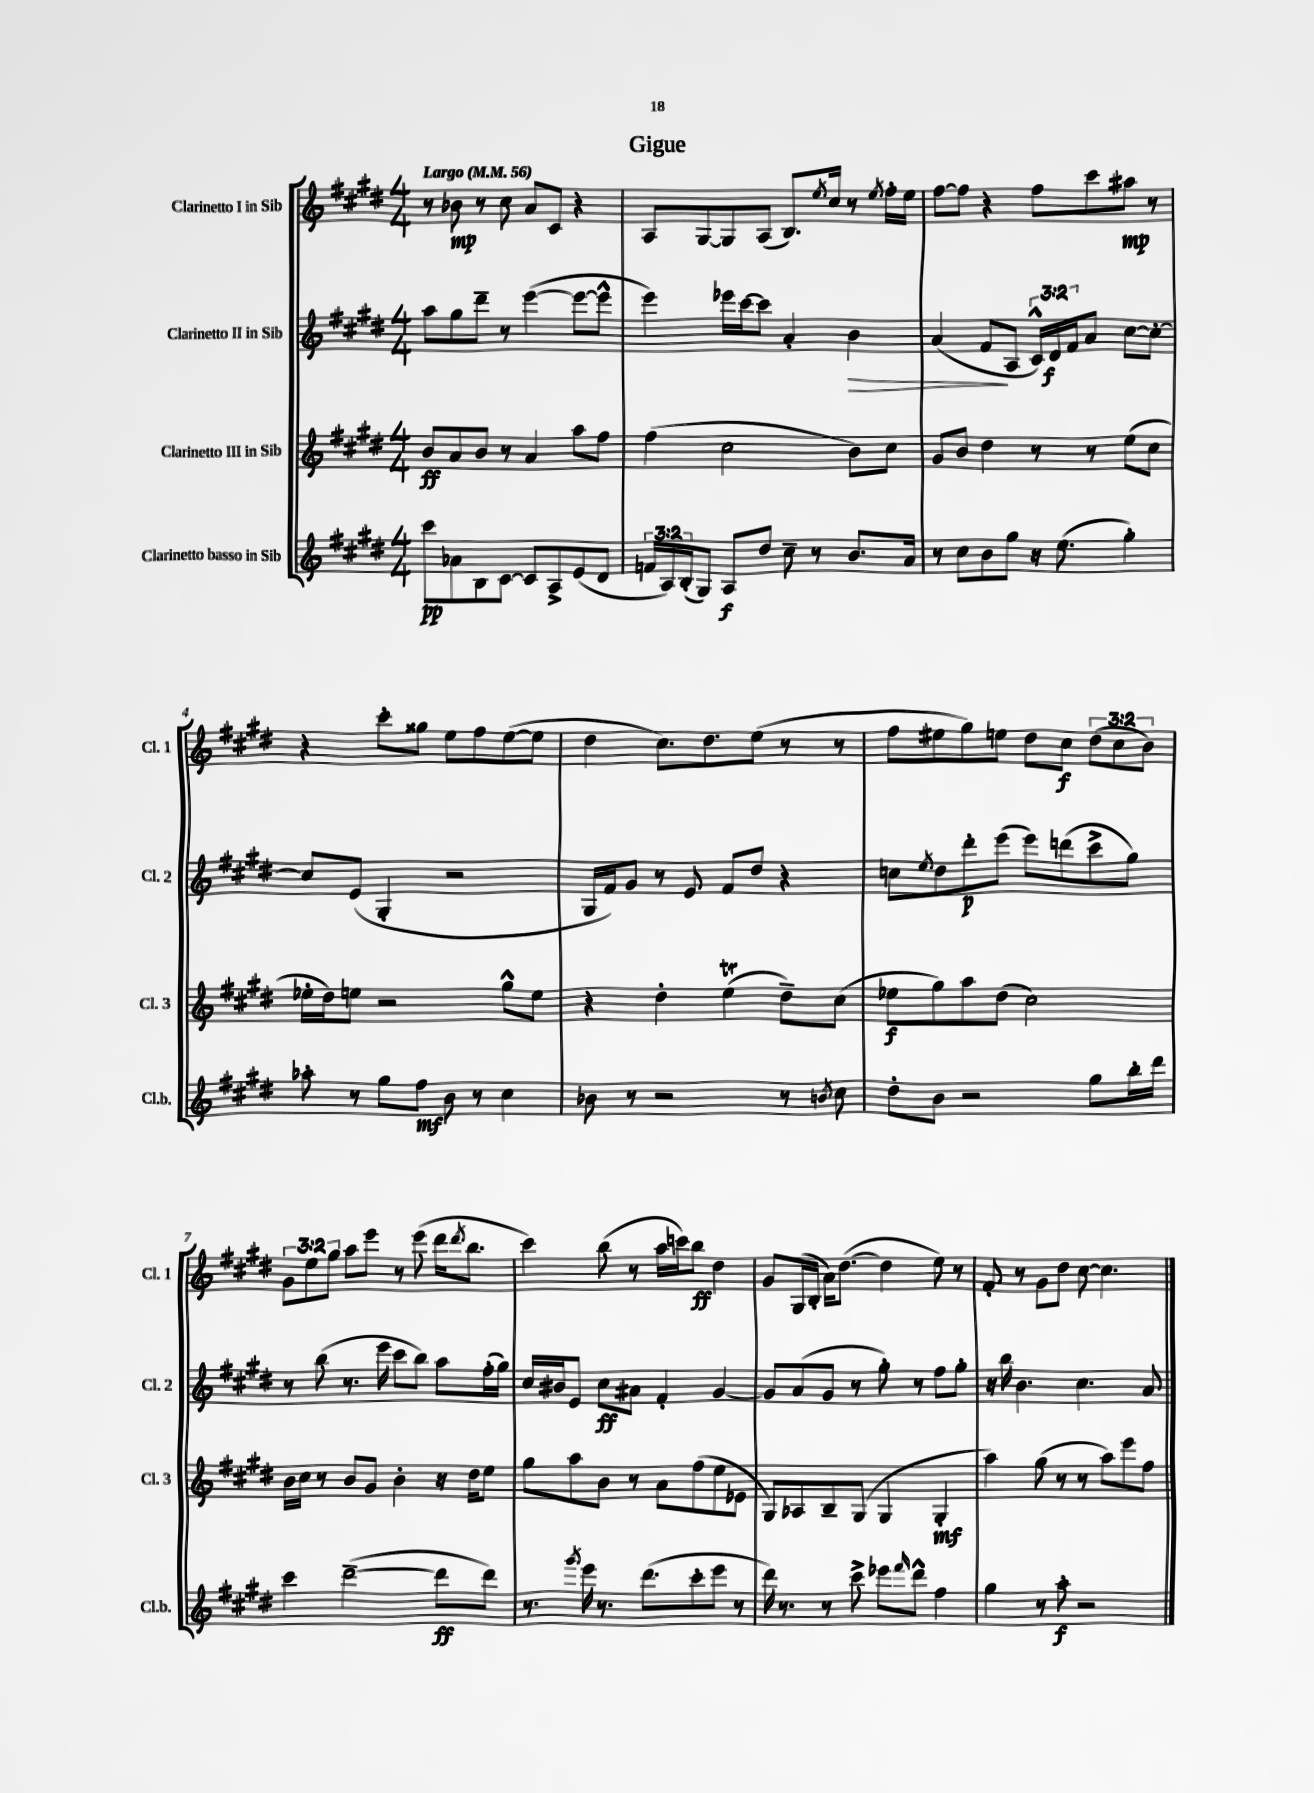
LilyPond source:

\header { title = "Gigue" }
<<
\new StaffGroup <<
\new Staff = "s0" \with { instrumentName = "Clarinetto I in Sib" shortInstrumentName = "Cl. 1" } {
    \clef treble \key e \major \numericTimeSignature \time 4/4 \override Staff.TupletNumber.text = #tuplet-number::calc-fraction-text \tempo "Largo" 4 = 56
    r8 bes'8\mp r8 cis''8 a'8 cis'8 r4 |
    a8 gis8~ gis8 a8( b8.) \acciaccatura { e''8 } cis''16 r8 \acciaccatura { e''8 } fis''16-. e''16 |
    fis''8~ fis''8 r4 fis''8 cis'''8 ais''8\mp r8 |
    r4 cis'''8-. gisis''8 e''8 fis''8 e''8~( e''8 |
    dis''4 cis''8.) dis''8. e''8( r8 r8 |
    fis''8 eis''8 gis''8) e''8 dis''8 cis''8\f \tuplet 3/2 { dis''8( cis''8 b'8) } |
    \tuplet 3/2 { gis'8 e''8 gis''8 } a''8 e'''8 r8 e'''8( dis'''16 \acciaccatura { dis'''8 } b''8. |
    cis'''4) b''8( r8 a''16 c'''16) b''8\ff dis''4 |
    gis'8 gis16( b16-. a'16) dis''8.~( dis''4 e''8) r8 |
    fis'8-. r8 gis'8 dis''8 cis''8~ cis''4. \bar "|." |
}
\new Staff = "s1" \with { instrumentName = "Clarinetto II in Sib" shortInstrumentName = "Cl. 2" } {
    \clef treble \key e \major \numericTimeSignature \time 4/4 \override Staff.TupletNumber.text = #tuplet-number::calc-fraction-text
    a''8 gis''8 dis'''8-- r8 e'''4~( e'''8~ e'''8-^ |
    e'''4) ees'''16 cis'''16~ cis'''8 a'4-. b'4\> |
    a'4( fis'8\! a8 \tuplet 3/2 { cis'16-^) dis'16\f fis'16 } a'8 cis''8~ cis''8~-. |
    cis''8 e'8( gis4-. r2 |
    gis16 fis'16) gis'8 r8 e'8 fis'8 dis''8 r4 |
    c''8 \acciaccatura { e''8 } dis''8 dis'''8-.\p e'''8( e'''8) d'''8( cis'''8-> gis''8) |
    r8 b''8( r8. e'''16 cis'''8 b''8) a''8 fis''16-.( gis''16) |
    cis''16 bis'16 e'8 cis''8\ff ais'8 fis'4-. gis'4~ |
    gis'8 a'8( gis'8 r8 gis''8-.) r8 fis''8 gis''8-. |
    r16 b''16 b'4. cis''4. a'8 \bar "|." |
}
\new Staff = "s2" \with { instrumentName = "Clarinetto III in Sib" shortInstrumentName = "Cl. 3" } {
    \clef treble \key e \major \numericTimeSignature \time 4/4
    b'8\ff a'8 b'8 r8 a'4 a''8 fis''8 |
    fis''4( cis''2 b'8) cis''8 |
    gis'8 b'8 dis''4 r8 r8 e''8( cis''8 |
    ees''16-. dis''16) e''8 r2 gis''8-^ e''8 |
    r4 dis''4-. e''4\trill( dis''8--) cis''8( |
    ees''8\f gis''8) a''8 dis''8( cis''2) |
    b'16 cis''16 r8 b'8 gis'8 b'4-. r16 dis''16 e''8 |
    gis''8 a''8 b'8 r8 a'8 fis''8( e''8 ees'8 |
    gis8) aes8 b8-- gis8( gis4 gis4-.\mf |
    a''4) gis''8( r8 r8 a''8) e'''8 fis''8 \bar "|." |
}
\new Staff = "s3" \with { instrumentName = "Clarinetto basso in Sib" shortInstrumentName = "Cl.b." } {
    \clef treble \key e \major \numericTimeSignature \time 4/4 \override Staff.TupletNumber.text = #tuplet-number::calc-fraction-text
    cis'''8\pp aes'8 b8 cis'8~ cis'8 a8-> e'8( dis'8 |
    \tuplet 3/2 { f'16 a16) b16-.( } gis8) a8\f dis''8 cis''8-- r8 b'8. a'16 |
    r8 cis''8 b'8 gis''8 r16 e''8.( gis''4-.) |
    aes''8-. r8 gis''8 fis''8\mf b'8 r8 cis''4 |
    bes'8 r8 r2 r8 \acciaccatura { b'8 } cis''8 |
    dis''8-. b'8 r2 gis''8 b''16-. dis'''16 |
    cis'''4 dis'''2~--( dis'''8\ff dis'''8) |
    r8. \acciaccatura { gis'''8 } e'''16 r8. dis'''8.( cis'''8-. e'''8 r8 |
    dis'''16) r8. r8 cis'''8-> ees'''8 \grace { fis'''16 } dis'''8-^ fis''4 |
    gis''4 r8 a''8-.\f r2 \bar "|." |
}
>>
>>
